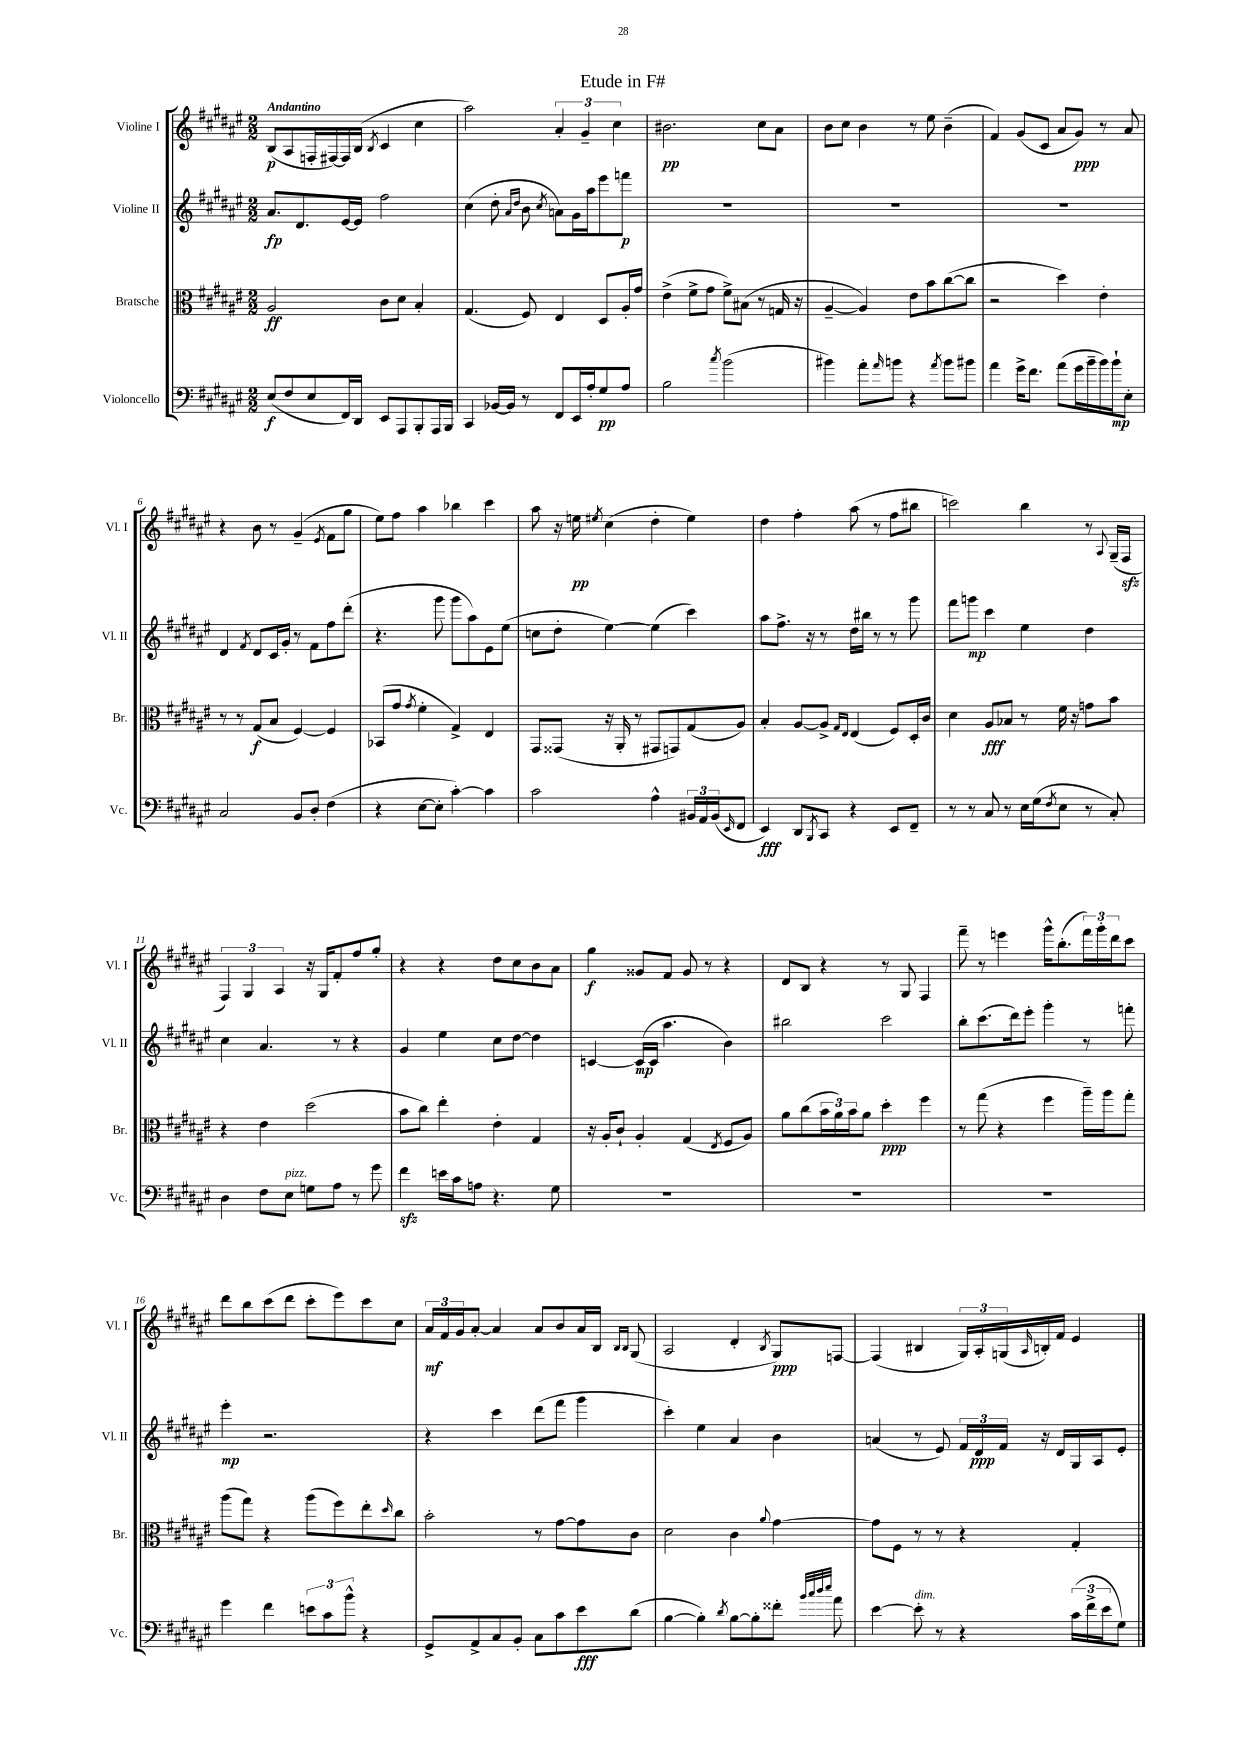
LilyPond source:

\header { title = "Etude in F#" }
<<
\new StaffGroup <<
\new Staff = "s0" \with { instrumentName = "Violine I" shortInstrumentName = "Vl. I" } {
    \clef treble \key fis \major \numericTimeSignature \time 2/2 \tempo "Andantino"
    b8\p( ais8 f16-. fis16~) fis16 b16( \acciaccatura { b8 } cis'4 cis''4 |
    ais''2) \tuplet 3/2 { ais'4-. gis'4-- cis''4 } |
    bis'2.\pp cis''8 ais'8 |
    b'8 cis''8 b'4 r8 eis''8 b'4--( |
    fis'4) gis'8( cis'8 ais'8 gis'8\ppp) r8 ais'8 |
    r4 b'8 r8 gis'4--( \acciaccatura { eis'8 } fis'8 gis''8 |
    eis''8) fis''8 ais''4 bes''4 cis'''4 |
    ais''8 r16 e''16\pp \acciaccatura { eis''8 } cis''4( dis''4-. eis''4) |
    dis''4 fis''4-. ais''8( r8 fis''8 bis''8 |
    c'''2) b''4 r8 \appoggiatura { ais8 } gis16--( fis16\sfz |
    \tuplet 3/2 { fis4) gis4 ais4 } r16 gis16 fis'8-. fis''8 gis''8-. |
    r4 r4 dis''8 cis''8 b'8 ais'8 |
    gis''4\f gisis'8 fis'8 gisis'8 r8 r4 |
    dis'8 b8 r4 r8 gis8 fis4 |
    fis'''8-- r8 e'''4 gis'''16-^ b''8.-.( \tuplet 3/2 { fis'''16) gis'''16-. dis'''16 } cis'''8 |
    dis'''8 b''8 cis'''8( dis'''8 cis'''8-. eis'''8) cis'''8 cis''8 |
    \tuplet 3/2 { ais'16\mf fis'16 gis'16 } ais'8~-. ais'4 ais'8 b'8 ais'16 b16 \grace { b16 b16 } gis8( |
    ais2 dis'4-. \acciaccatura { b8 } gis8\ppp) f8~ |
    f4( bis4 \tuplet 3/2 { gis16) ais16-. g16( } \grace { ais16 } b16-.) fis'16 eis'4 \bar "|." |
}
\new Staff = "s1" \with { instrumentName = "Violine II" shortInstrumentName = "Vl. II" } {
    \clef treble \key fis \major \numericTimeSignature \time 2/2
    ais'8.\fp dis'8. eis'16~ eis'16 fis''2 |
    cis''4( dis''8-. \grace { ais'16 dis''16 } b'8 \acciaccatura { cis''8 } a'8) gis'16 ais''16 eis'''8 f'''8\p |
    R1 |
    R1 |
    R1 |
    dis'4 \acciaccatura { fis'8 } dis'8 cis'16 gis'16-. r8 fis'8 fis''8 dis'''8-.( |
    r4. gis'''8 gis'''8 ais''8) eis'8 eis''8( |
    c''8 dis''8-. eis''4~) eis''4( cis'''4) |
    ais''8 fis''8.-> r16 r8 dis''16 bis''16 r8 r8 gis'''8 |
    fis'''8 g'''8\mp cis'''4 eis''4 dis''4 |
    cis''4 ais'4. r8 r4 |
    gis'4 eis''4 cis''8 dis''8~ dis''4 |
    c'4~ c'16\mp( c'16 ais''4. b'4) |
    bis''2 cis'''2 |
    b''8-. cis'''8.( dis'''16) eis'''8-. gis'''4-. r8 f'''8-. |
    eis'''4-.\mp r2. |
    r4 cis'''4 dis'''8( fis'''8 gis'''4 |
    cis'''4-.) eis''4 ais'4 b'4 |
    a'4( r8 eis'8) \tuplet 3/2 { fis'16 dis'16\ppp fis'16 } r16 dis'16 gis16 ais16 eis'8-. \bar "|." |
}
\new Staff = "s2" \with { instrumentName = "Bratsche" shortInstrumentName = "Br." } {
    \clef alto \key fis \major \numericTimeSignature \time 2/2
    ais2\ff cis'8 dis'8 b4-. |
    gis4.( fis8) eis4 dis8 ais16-. gis'16 |
    eis'4->( fis'8-> gis'8 fis'8->) bis8( r8 g16 r16 |
    ais4~-- ais4) eis'8 b'8 cis''8~( cis''8 |
    r2 dis''4) eis'4-. |
    r8 r8 gis8\f( b8 fis4~) fis4 |
    bes,8( gis'8 \acciaccatura { gis'8 } fis'4-. gis4->) eis4 |
    gis,8 gisis,8( r16 ais,16-. r8 gis,8 g,8) gis8( ais8) |
    b4-. ais8~ ais8-> \grace { gis16 eis16 } eis4( fis8) dis16-. cis'16 |
    dis'4 ais8\fff bes8 r8 fis'16 r16 g'8 b'8 |
    r4 eis'4 dis''2( |
    b'8 cis''8) eis''4-. eis'4-. gis4 |
    r16 ais16-. cis'8-! ais4-. gis4( \acciaccatura { eis8 } fis8 ais8) |
    ais'8 cis''8( \tuplet 3/2 { b'16 ais'16) b'16 } ais'8 dis''4-.\ppp fis''4 |
    r8 gis''8( r4 fis''4 ais''16--) ais''16 gis''8-. |
    ais''8( gis''8) r4 ais''8( fis''8) eis''8-. \grace { dis''16 } cis''8 |
    b'2-. r8 gis'8~ gis'8 cis'8 |
    dis'2 cis'4 \appoggiatura { ais'8 } gis'4~ |
    gis'8 fis8 r8 r8 r4 gis4-. \bar "|." |
}
\new Staff = "s3" \with { instrumentName = "Violoncello" shortInstrumentName = "Vc." } {
    \clef bass \key fis \major \numericTimeSignature \time 2/2
    eis8\f( fis8 eis8 fis,16) dis,16 eis,8 ais,,8 b,,8-. ais,,16 b,,16 |
    cis,4 bes,16~ bes,16 r8 fis,8 eis,16 ais16-. gis8\pp ais8 |
    b2 \acciaccatura { cis''8 } b'2( |
    bis'4) ais'8-. \grace { ais'16 } b'8 r4 \acciaccatura { ais'8 } b'8 bis'8 |
    ais'4 gis'16-> fis'8. ais'8( gis'16 b'16-- b'16) b'16-!\mp eis8-. |
    cis2 b,8 dis8-. fis4( |
    r4 eis8~ eis8-. cis'4~-.) cis'4 |
    cis'2 ais4-^ \tuplet 3/2 { bis,16 ais,16 bis,16( } \grace { eis,16 } fis,8 |
    eis,4\fff) dis,8 \acciaccatura { b,,8 } cis,8 r4 eis,8 fis,8-- |
    r8 r8 cis8 r8 eis16 gis16( \acciaccatura { fis8 } eis8 r8 cis8-.) |
    dis4 fis8 eis8^\markup { \italic "pizz." } g8 ais8 r8 gis'8 |
    fis'4\sfz e'16 cis'16 a8 r4. gis8 |
    R1 |
    R1 |
    R1 |
    gis'4 fis'4 \tuplet 3/2 { e'8 cis'8 b'8-^ } r4 |
    gis,8-> ais,8-> cis8 b,8-. cis8 cis'8 eis'8\fff dis'8( |
    b4~ b4-.) \acciaccatura { dis'8 } b8~ b8-. fisis'8-. \grace { b'32 cis''32 dis''32 eis''32 } ais'8 |
    eis'4~ eis'8-.^\markup { \italic "dim." } r8 r4 \tuplet 3/2 { cis'16( fis'16-> eis'16 } gis8) \bar "|." |
}
>>
>>
